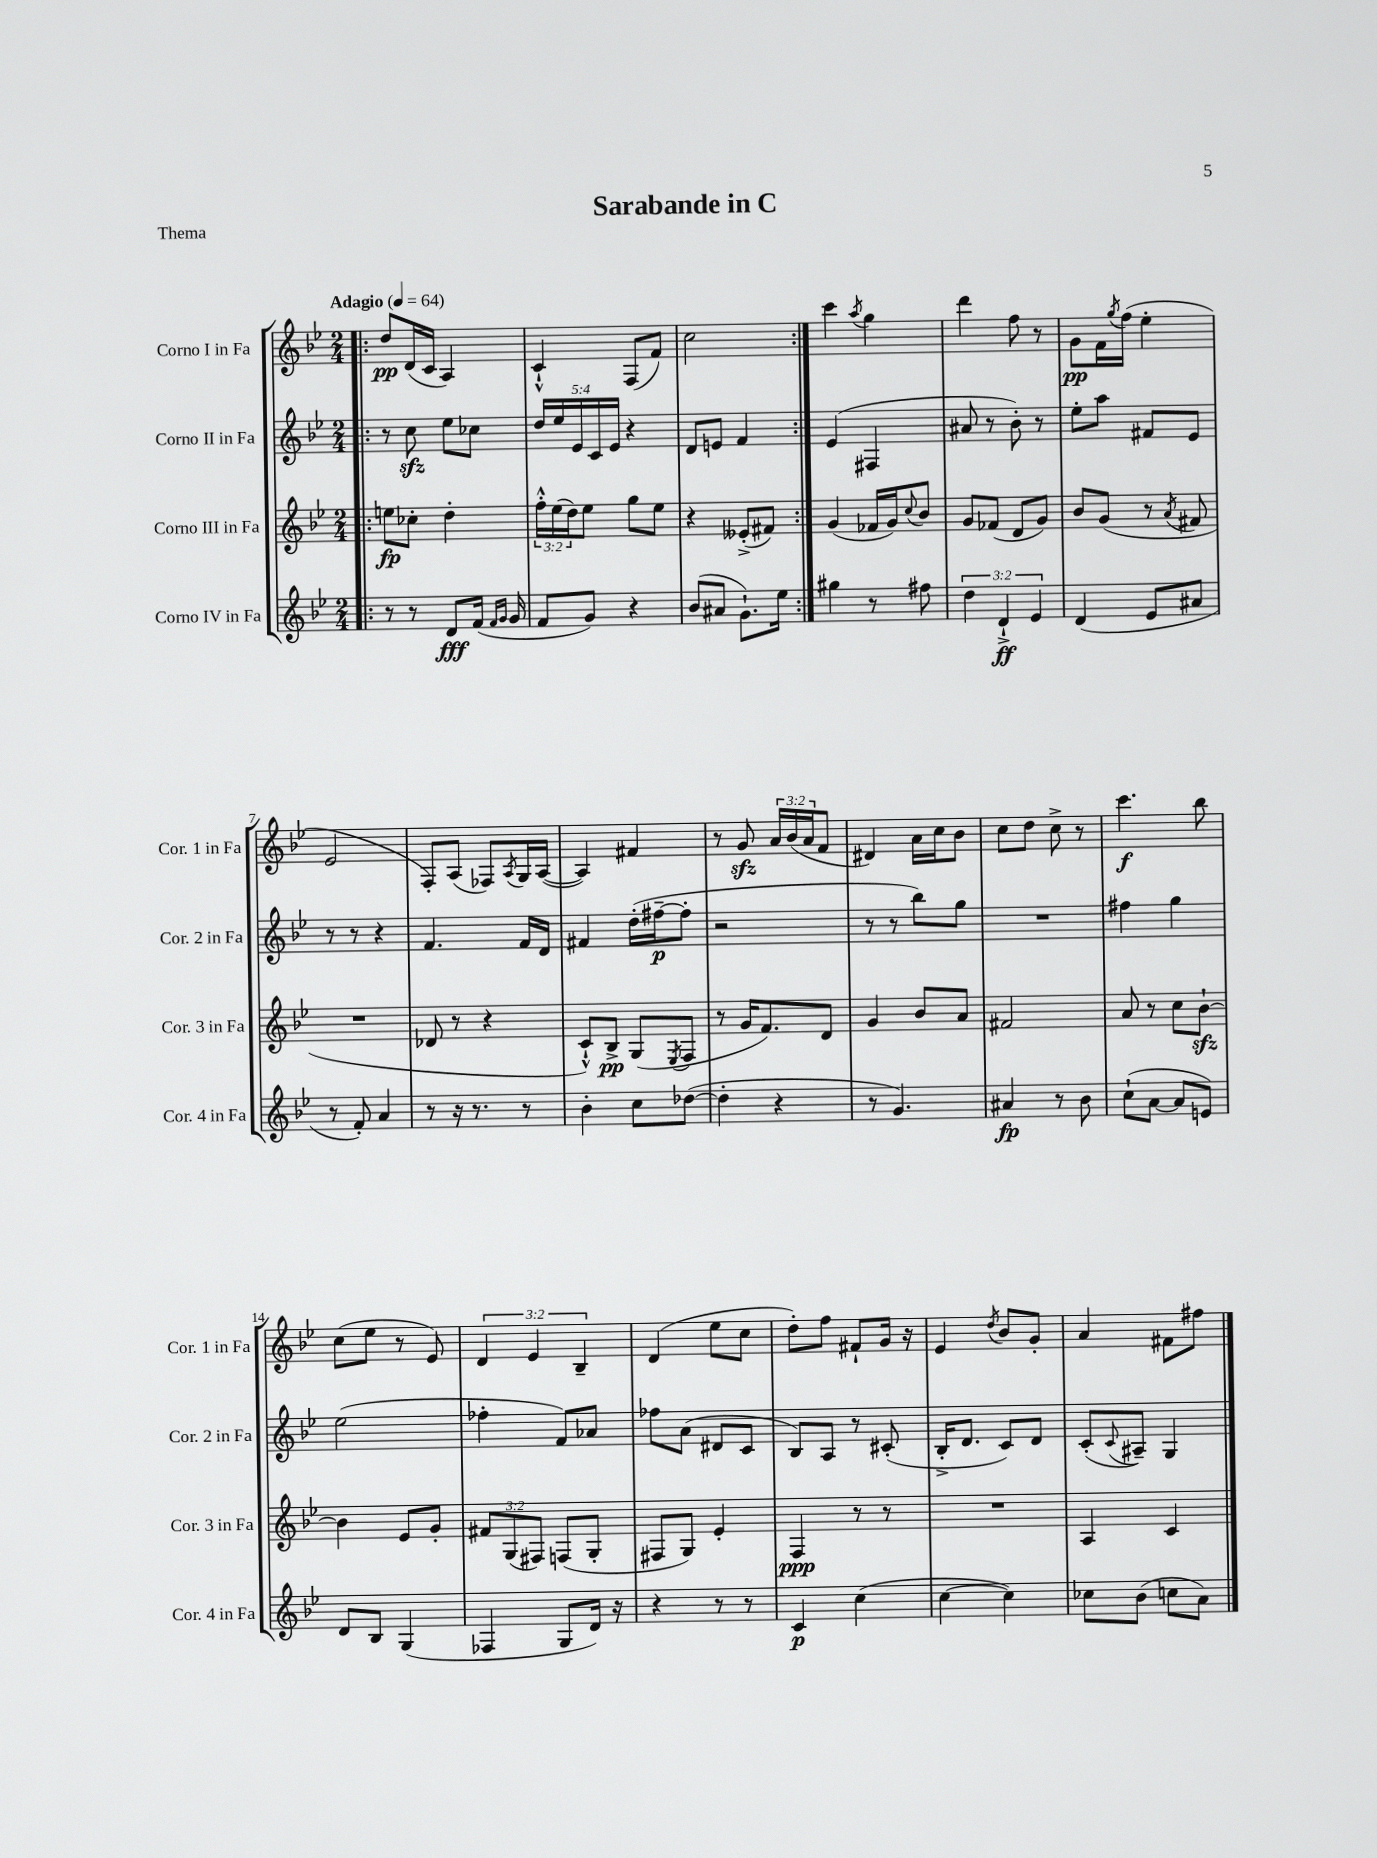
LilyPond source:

\header { title = "Sarabande in C" piece = "Thema" }
<<
\new StaffGroup <<
\new Staff = "s0" \with { instrumentName = "Corno I in Fa" shortInstrumentName = "Cor. 1 in Fa" } {
    \clef treble \key bes \major \numericTimeSignature \time 2/4 \override Staff.TupletNumber.text = #tuplet-number::calc-fraction-text \tempo "Adagio" 4 = 64
    \repeat volta 2 { \bar ".|:" d''8\pp d'16( c'16 a4) |
    c'4-!-^ f8( f'8) |
    c''2 | }
    c'''4 \acciaccatura { a''8 } g''4 |
    d'''4 f''8 r8 |
    g'8\pp f'16 \acciaccatura { g''8 } f''16( ees''4-. |
    ees'2 |
    f8-.) a8( fes8) \acciaccatura { a8 } g16 a16~( |
    a4) fis'4 |
    r8 g'8\sfz \tuplet 3/2 { a'16 bes'16( a'16 } f'8 |
    dis'4) a'16 c''16 bes'8 |
    c''8 d''8 c''8-> r8 |
    c'''4.\f bes''8 |
    c''8( ees''8 r8 ees'8) |
    \tuplet 3/2 { d'4 ees'4 bes4-- } |
    d'4( ees''8 c''8 |
    d''8-.) f''8 fis'8-! g'16 r16 |
    ees'4 \acciaccatura { d''8 } bes'8 g'8-. |
    a'4 fis'8 fis''8 \bar "|." |
}
\new Staff = "s1" \with { instrumentName = "Corno II in Fa" shortInstrumentName = "Cor. 2 in Fa" } {
    \clef treble \key bes \major \numericTimeSignature \time 2/4 \override Staff.TupletNumber.text = #tuplet-number::calc-fraction-text
    \repeat volta 2 { \bar ".|:" r8 c''8\sfz ees''8 ces''8 |
    \tuplet 5/4 { d''16 ees''16 ees'16 c'16 ees'16 } r4 |
    d'8 e'8 f'4 | }
    ees'4( fis4 |
    ais'8 r8 bes'8-.) r8 |
    ees''8-. a''8 fis'8 ees'8 |
    r8 r8 r4 |
    f'4. f'16 d'16 |
    fis'4 d''16-.( fis''16~--\p fis''8-. |
    r2 |
    r8 r8 bes''8) g''8 |
    R2 |
    fis''4 g''4 |
    ees''2( |
    fes''4-. f'8) aes'8 |
    fes''8 a'8( dis'8 c'8 |
    bes8) a8 r8 cis'8-.( |
    bes16-.-> d'8. c'8) d'8 |
    c'8-.( \appoggiatura { c'8 } ais8--) g4 \bar "|." |
}
\new Staff = "s2" \with { instrumentName = "Corno III in Fa" shortInstrumentName = "Cor. 3 in Fa" } {
    \clef treble \key bes \major \numericTimeSignature \time 2/4 \override Staff.TupletNumber.text = #tuplet-number::calc-fraction-text
    \repeat volta 2 { \bar ".|:" e''8\fp ces''8-. d''4-. |
    \tuplet 3/2 { f''16-.-^ ees''16( d''16) } ees''8 g''8 ees''8 |
    r4 eeses'8-.->( fis'8) | }
    g'4( fes'16 g'16) \appoggiatura { c''8 } bes'8 |
    g'8 fes'8( d'8 g'8) |
    bes'8 g'8( r8 \acciaccatura { a'8 } fis'8 |
    R2 |
    des'8 r8 r4 |
    c'8-!-^) bes8->\pp g8( \acciaccatura { ees8 } f8 |
    r8 g'16 f'8.) d'8 |
    g'4 bes'8 a'8 |
    fis'2 |
    a'8 r8 c''8 bes'8~-!\sfz |
    bes'4 ees'8 g'8-. |
    \tuplet 3/2 { fis'8 g8( fis8) } f8( g8-. |
    fis8 g8) ees'4-. |
    f4\ppp r8 r8 |
    R2 |
    a4 c'4 \bar "|." |
}
\new Staff = "s3" \with { instrumentName = "Corno IV in Fa" shortInstrumentName = "Cor. 4 in Fa" } {
    \clef treble \key bes \major \numericTimeSignature \time 2/4 \override Staff.TupletNumber.text = #tuplet-number::calc-fraction-text
    \repeat volta 2 { \bar ".|:" r8 r8 d'8\fff f'16( \grace { f'16 g'16 } g'16 |
    f'8 g'8) r4 |
    bes'8( ais'8 g'8.-!) ees''16 | }
    gis''4 r8 fis''8 |
    \tuplet 3/2 { d''4 d'4-!->\ff ees'4 } |
    d'4( ees'8 ais'8 |
    r8 f'8-.) a'4 |
    r8 r16 r8. r8 |
    bes'4-. c''8 des''8~( |
    des''4-. r4 |
    r8 g'4.) |
    ais'4\fp r8 bes'8 |
    c''8-!( a'8~ a'8 e'8) |
    d'8 bes8 g4( |
    fes4 g8 d'16) r16 |
    r4 r8 r8 |
    c'4\p c''4( |
    c''4~ c''4) |
    ces''8 bes'8( c''8 a'8) \bar "|." |
}
>>
>>
